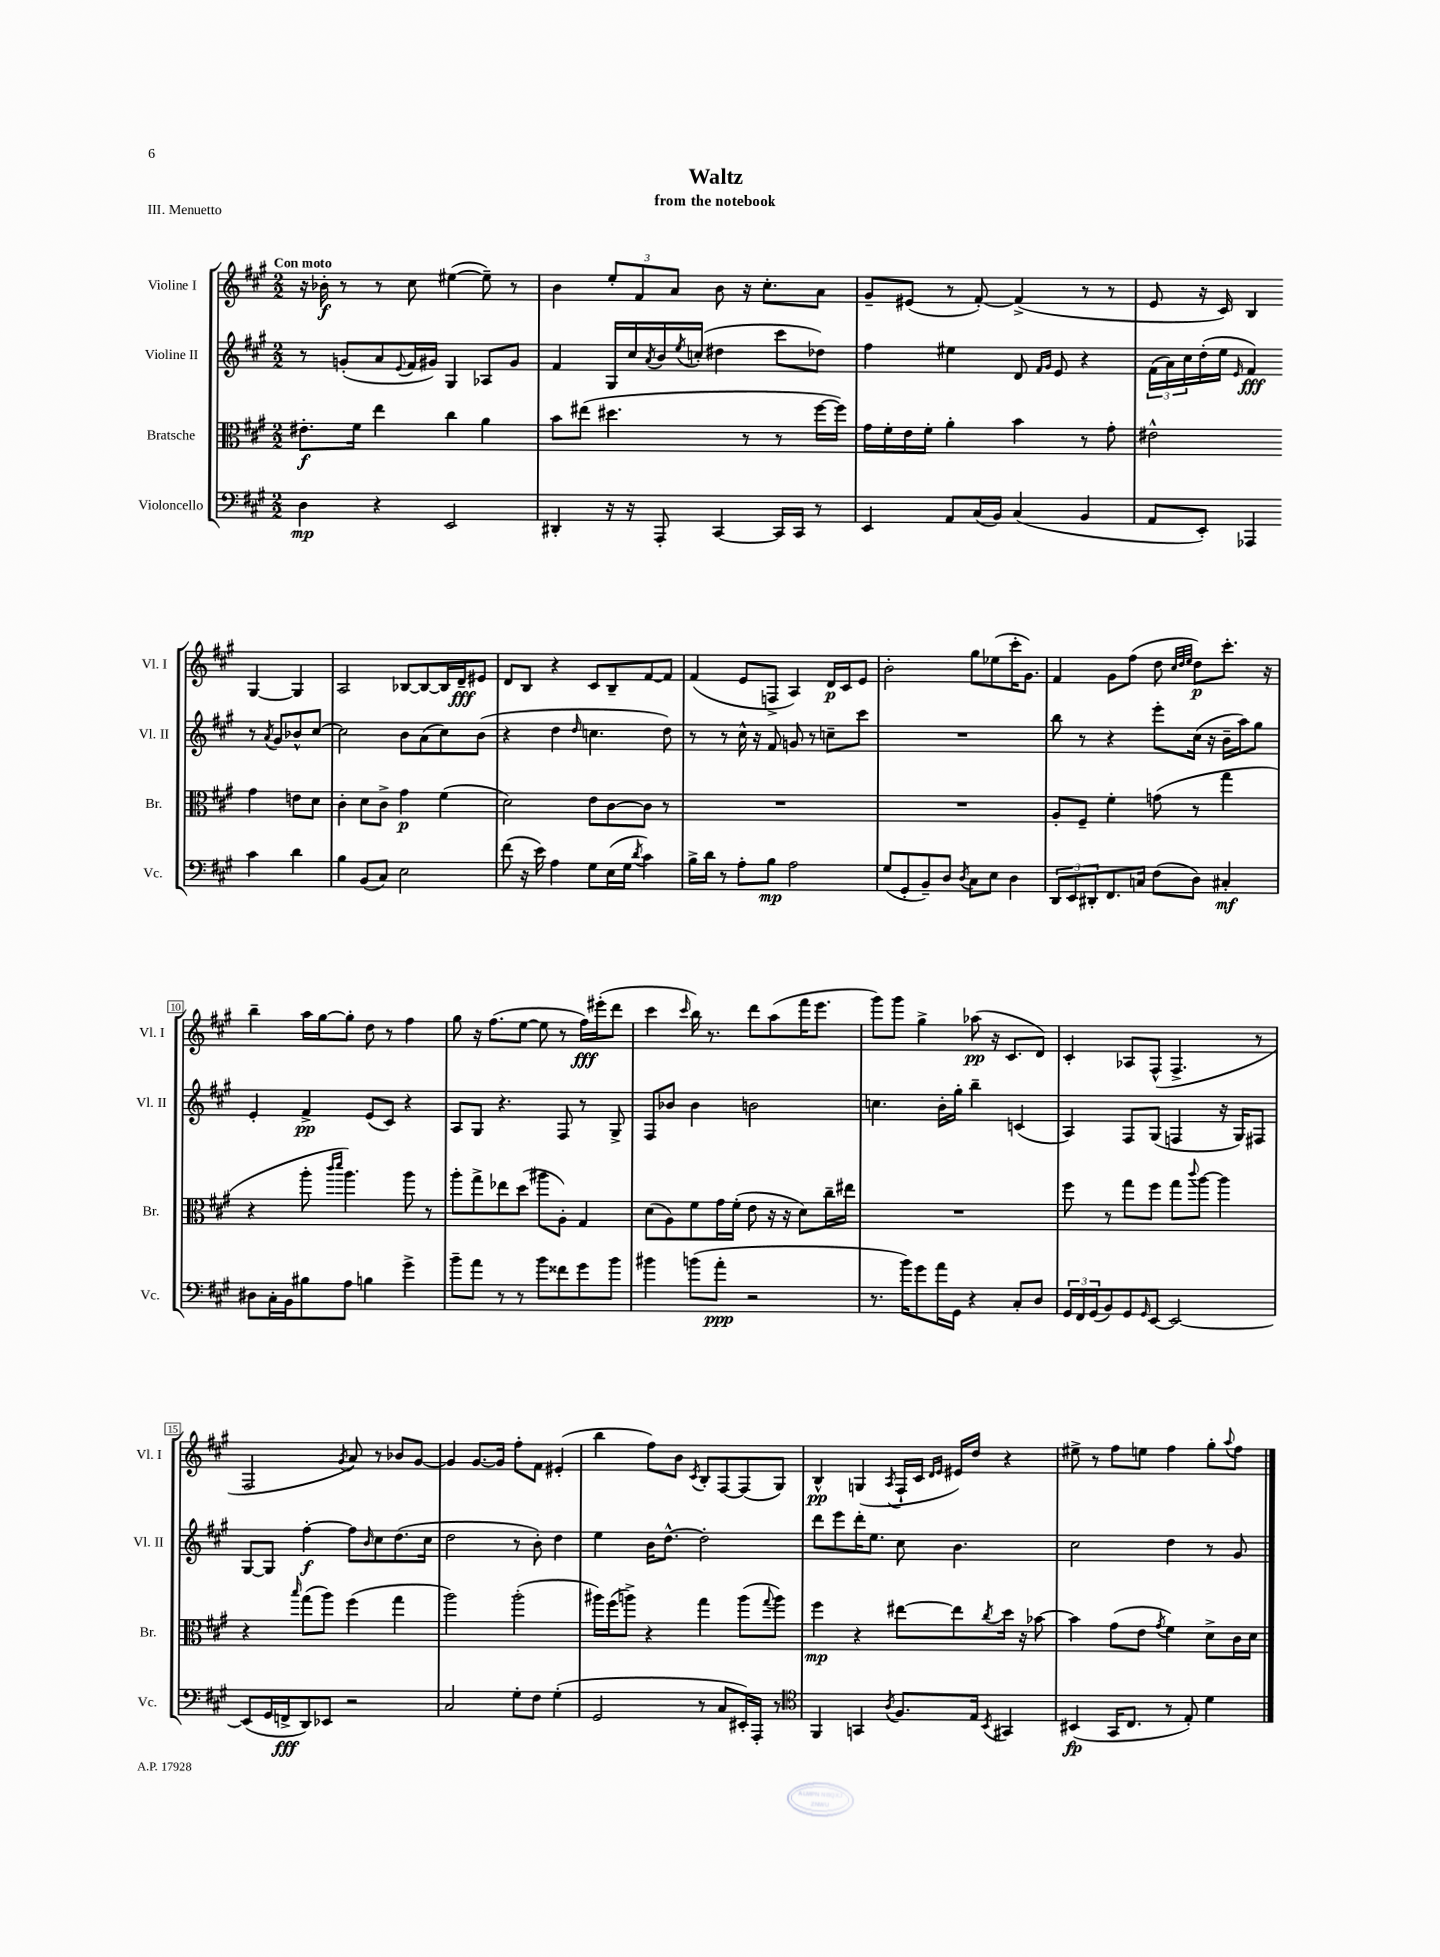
\header { title = "Waltz" subtitle = "from the notebook" piece = "III. Menuetto" }
<<
\new StaffGroup <<
\new Staff = "s0" \with { instrumentName = "Violine I" shortInstrumentName = "Vl. I" } {
    \clef treble \key a \major \numericTimeSignature \time 2/2 \tempo "Con moto"
    r16 bes'16-.\f r8 r8 cis''8 eis''4~( eis''8--) r8 |
    b'4 \tuplet 3/2 { e''8-. fis'8 a'8 } b'8 r16 cis''8.-. a'8 |
    gis'8-- eis'8( r8 fis'8~-.) fis'4->( r8 r8 |
    e'8 r16 cis'16) b4 gis4~ gis4 |
    a2 bes8~ bes8~ bes16 d'16--\fff eis'8 |
    d'8 b8 r4 cis'8 b8-- fis'8~ fis'8 |
    fis'4( e'8 f8-> a4) d'16\p cis'16 e'8 |
    b'2-. gis''8 ees''8( cis'''16-. gis'8.) |
    fis'4 gis'8 fis''8( d''8 \grace { cis''32 d''32 e''32 } d''8\p) cis'''8.-. r16 |
    b''4-- a''16 gis''16~ gis''8-. d''8 r8 fis''4 |
    gis''8 r16 fis''8.( e''8~ e''8 r8 fis''16\fff) eis'''16-.( d'''8 |
    cis'''4 \grace { cis'''16 } b''16) r8. d'''8 a''8( fis'''16 e'''8. |
    gis'''8) gis'''8 gis''4-> aes''8\pp( r16 cis'8. d'8) |
    cis'4-. aes8 fis8-^( fis4.-> r8 |
    fis2 \acciaccatura { gis'8 } a'8) r8 bes'8 gis'8~ |
    gis'4 gis'8.~ gis'16 fis''8-. fis'8 eis'4-.( |
    b''4 fis''8) b'8 \acciaccatura { cis'8 } b8-. fis8~ fis8( gis8) |
    b4-^\pp g4( \acciaccatura { a8 } fis16-! cis'16 \grace { d'16 e'16 } eis'16) d''16 r4 |
    eis''8-> r8 fis''8 e''8 fis''4 gis''8-. \appoggiatura { a''8 } fis''8 \bar "|." |
}
\new Staff = "s1" \with { instrumentName = "Violine II" shortInstrumentName = "Vl. II" } {
    \clef treble \key a \major \numericTimeSignature \time 2/2
    r8 g'8-.( a'8 \appoggiatura { e'8 } fis'16 gis'16) gis4 aes8 gis'8 |
    fis'4 gis16 cis''16 \acciaccatura { a'8 } b'16 \acciaccatura { e''8 } c''16-.( dis''4 cis'''8 des''8) |
    fis''4 eis''4 d'8 \grace { fis'16 gis'16 } e'8 r4 |
    \tuplet 3/2 { fis'16( a'16) cis''16 } d''16-.( e''16 \grace { e'16 } fis'4\fff) r8 \acciaccatura { a'8 } gis'8 bes'8-^ cis''8~ |
    cis''2 b'8 a'8( cis''8) b'8( |
    r4 d''4 \grace { d''16 } c''4. d''8) |
    r8 r8 cis''16-^ r16 fis'8 g'8 r8 c''8-- cis'''8 |
    R1 |
    b''8 r8 r4 e'''8-. cis''16( r16 b'16-- a''16) gis''8 |
    e'4-. fis'4->\pp e'8( cis'8) r4 |
    a8 gis8 r4. fis8 r8 gis8-> |
    fis8 bes'8 bes'4 b'2 |
    c''4. b'16-. gis''16-. b''4-- c'4( |
    a4) fis8 gis8( f4 r16 gis16) fis8 |
    gis8~ gis8 fis''4~-.\f fis''8 \grace { b'16 } cis''8 d''8.( cis''16 |
    d''2 r8 b'8-.) d''4 |
    e''4 b'16 d''8.~-^ d''2-. |
    d'''8 e'''8 d'''16-. e''8. cis''8 b'4. |
    cis''2 d''4 r8 gis'8 \bar "|." |
}
\new Staff = "s2" \with { instrumentName = "Bratsche" shortInstrumentName = "Br." } {
    \clef alto \key a \major \numericTimeSignature \time 2/2
    eis'8.-.\f fis'16 e''4 cis''4 a'4 |
    b'8 eis''8( dis''4. r8 r8 fis''16~ fis''16) |
    gis'16 fis'16-. e'16 fis'16-. a'4-. b'4 r8 gis'8-. |
    eis'2-^ gis'4 e'8 d'8 |
    cis'4-. d'8 cis'8-> gis'4\p fis'4( |
    d'2) e'8 cis'8~ cis'8 r8 |
    R1 |
    R1 |
    a8-. fis8-- fis'4-. g'8( r8 gis''4 |
    r4 a''8-. \grace { cis'''16 d'''16 } a''4.) a''8 r8 |
    a''8-. gis''8-> ees''8 d''8( ais''8 a8-.) gis4 |
    d'8( a8) fis'8 gis'16 fis'16-.( e'8 r16 r16 d'8) cis''16-- eis''16 |
    R1 |
    fis''8 r8 gis''8 fis''8 gis''8 \appoggiatura { cis'''8 } a''8~ a''4 |
    r4 \grace { b''16 } gis''8( a''8) fis''4( gis''4 |
    a''2) a''2-.( |
    ais''16) fis''16( a''8->) r4 gis''4 a''8( \appoggiatura { gis''8 } a''8) |
    fis''4\mp r4 eis''8~ eis''8 \acciaccatura { cis''8 } d''16 r16 bes'8~ |
    bes'4 gis'8( e'8 \acciaccatura { gis'8 } fis'4) d'8-> cis'16 d'16 \bar "|." |
}
\new Staff = "s3" \with { instrumentName = "Violoncello" shortInstrumentName = "Vc." } {
    \clef bass \key a \major \numericTimeSignature \time 2/2
    d4\mp r4 e,2 |
    dis,4-. r16 r16 a,,8-. cis,4~ cis,16 cis,16 r8 |
    e,4 a,8 cis16( b,16) cis4( b,4 |
    a,8 e,8-.) aes,,4 cis'4 d'4 |
    b4 b,8( cis8) e2 |
    fis'8( r16 e'16) a4 gis8 e16( gis16 \acciaccatura { d'8 } cis'4) |
    b16-> d'16 r8 a8-. b8\mp a2 |
    gis8( gis,8-. b,8--) d8 \acciaccatura { d8 } cis8 e8 d4 |
    \tuplet 3/2 { d,8 e,8 dis,8-. } fis,8. c16 fis8( d8) cis4-.\mf |
    dis8 cis16-. b,16 bis8 a8 b4 gis'4-> |
    b'8-- a'8 r8 r8 b'8 fisis'8 gis'8 b'8 |
    bis'4 b'8( a'8-.\ppp r2 |
    r8. b'16) gis'8 a'16 gis,16 r4 cis8-. d8 |
    \tuplet 3/2 { gis,16 fis,16 gis,16( } b,8) gis,8 \grace { gis,16 } e,8~ e,2~ |
    e,8( gis,16 f,16->\fff d,8) ees,8 r2 |
    cis2 gis8-. fis8 gis4-.( |
    gis,2 r8 cis8 eis,16-.) a,,16-. r8 |
    \clef tenor fis,4 g,4 \acciaccatura { a8 } fis8. e16 \acciaccatura { b,8 } gis,4 |
    bis,4\fp( gis,16 cis8. r8 e8-.) d'4 \bar "|." |
}
>>
>>
\layout { \context { \Score \override BarNumber.stencil = #(make-stencil-boxer 0.1 0.3 ly:text-interface::print) } }
